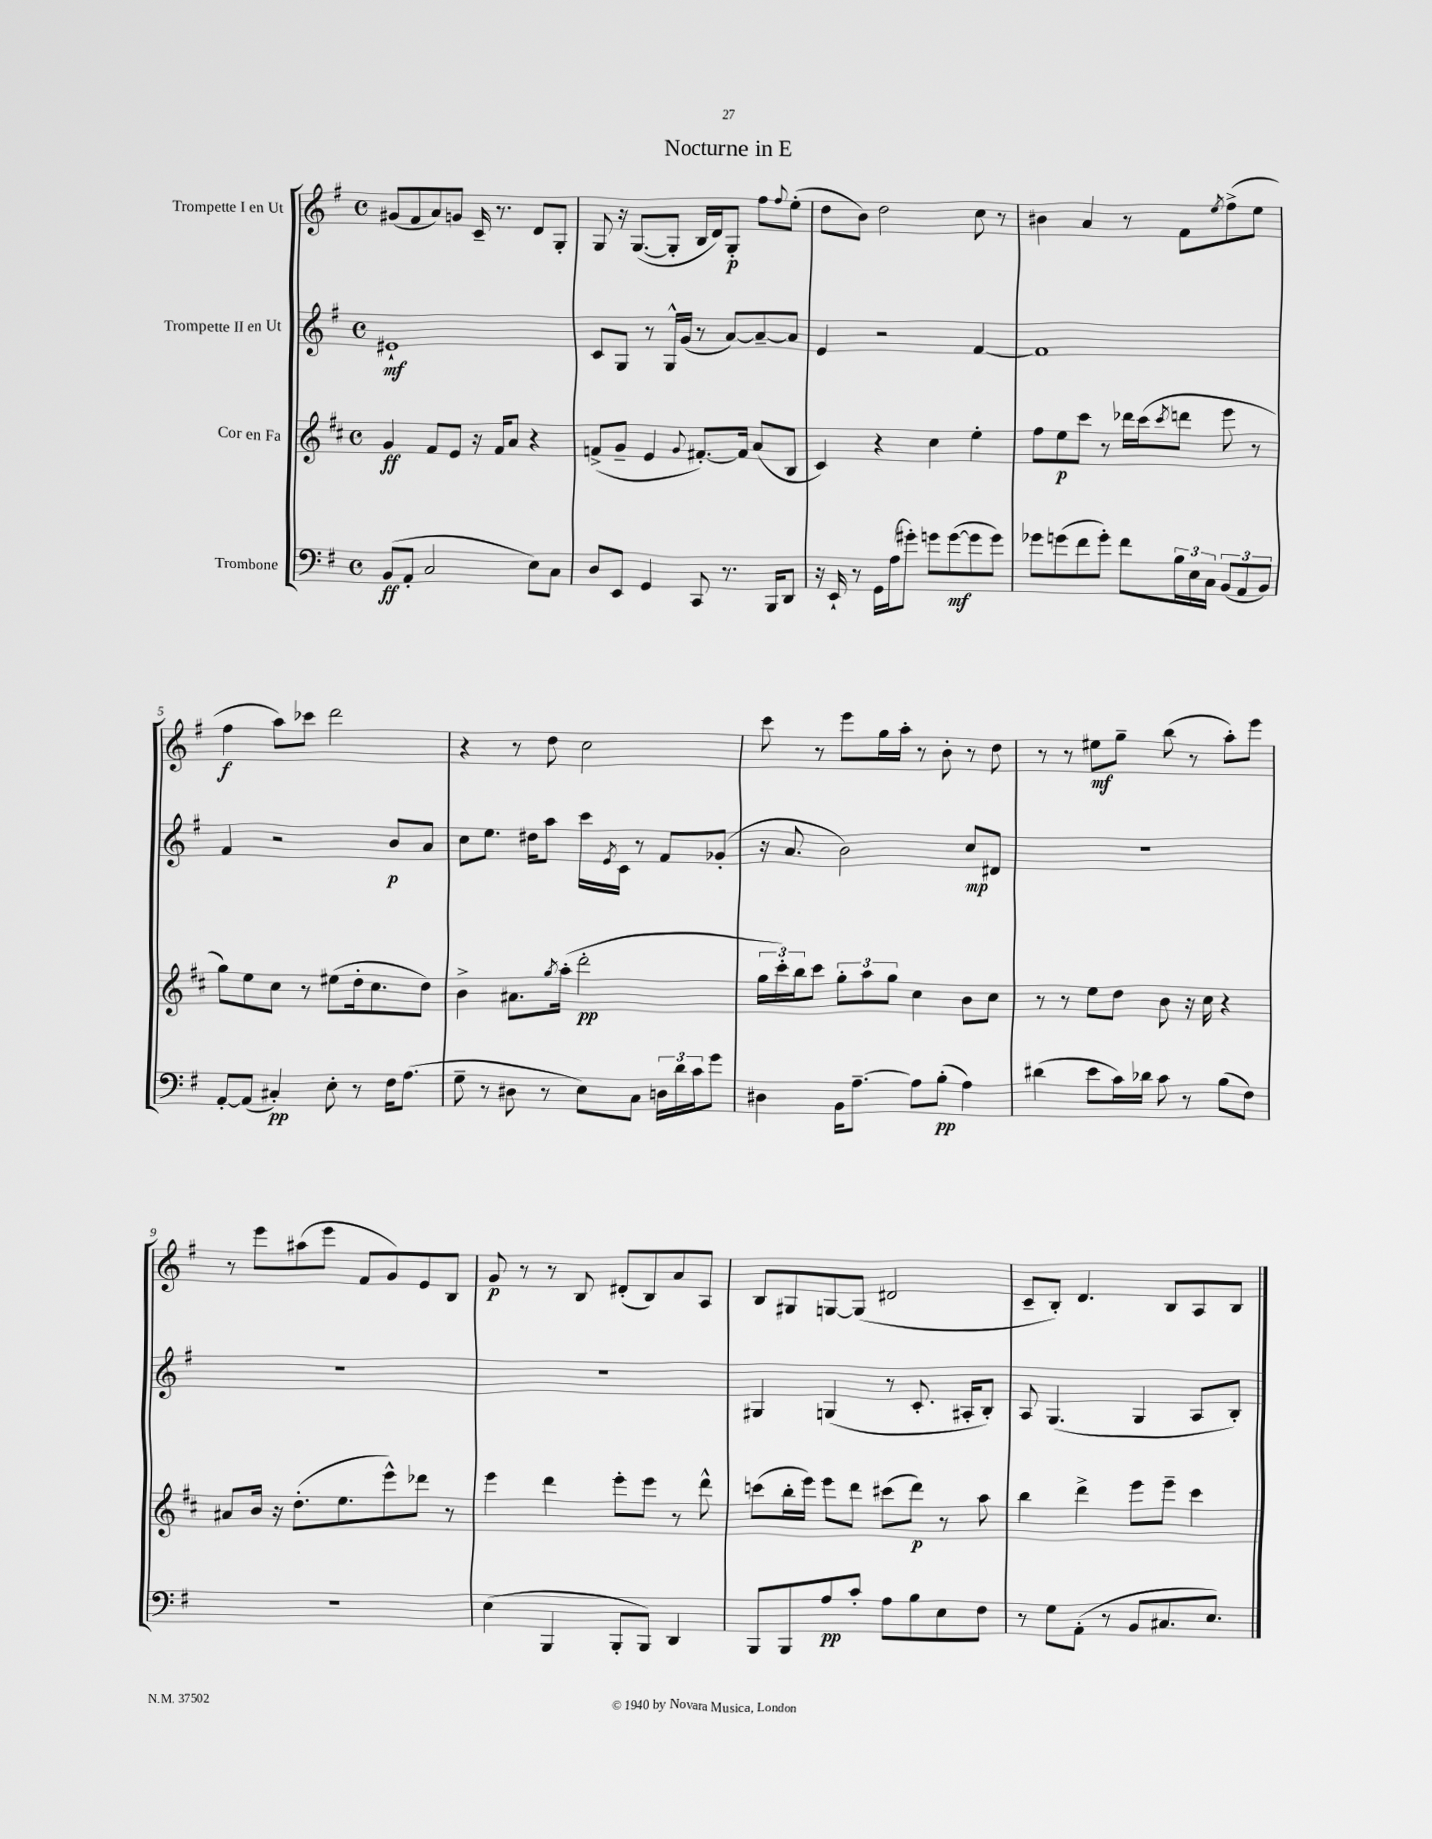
\header { title = "Nocturne in E" }
<<
\new StaffGroup <<
\new Staff = "s0" \with { instrumentName = "Trompette I en Ut" } {
    \clef treble \key g \major \defaultTimeSignature \time 4/4
    gis'8( fis'8 a'8) g'8 c'16-- r8. d'8 g8-. |
    g8 r16 g8.~( g8-. b16 d'16) g8-.\p fis''8 \appoggiatura { fis''8 } e''8-.( |
    d''8 b'8) d''2 c''8 r8 |
    bis'4 a'4 r8 fis'8 \acciaccatura { e''8 } fis''8->( e''8 |
    fis''4\f a''8) ces'''8 d'''2 |
    r4 r8 d''8 c''2 |
    c'''8 r8 e'''8 g''16 a''16-. r8 b'8-. r8 d''8 |
    r8 r8 eis''8\mf g''8-- b''8( r8 a''8-.) e'''8 |
    r8 e'''8 ais''8( e'''8 fis'8 g'8) e'8 b8 |
    g'8\p r8 r8 b8 dis'8-.( b8) a'8 a8 |
    b8 gis8 g8~ g8( dis'2 |
    c'8-- b8-.) d'4. b8 a8 b8 \bar "|." |
}
\new Staff = "s1" \with { instrumentName = "Trompette II en Ut" } {
    \clef treble \key g \major \defaultTimeSignature \time 4/4
    eis'1-!\mf |
    c'8 g8 r8 g16-^ g'16( r8 a'8~) a'8~-- a'8 |
    e'4 r2 fis'4~ |
    fis'1 |
    fis'4 r2 b'8\p a'8 |
    c''8 e''8. dis''16 a''8 c'''16 \acciaccatura { e'8 } c'16 r8 fis'8 ges'8-.( |
    r16 a'8. b'2) c''8\mp dis'8 |
    R1 |
    R1 |
    R1 |
    gis4 g4( r8 c'8.-. ais16-. b8-.) |
    a8 g4.( g4 a8 b8-.) \bar "|." |
}
\new Staff = "s2" \with { instrumentName = "Cor en Fa" } {
    \clef treble \key d \major \defaultTimeSignature \time 4/4
    g'4\ff fis'8 e'8 r16 fis'16 a'8 r4 |
    f'8->( g'8-- e'4 \appoggiatura { g'8 } fis'8.~-.) fis'16 a'8( b8 |
    cis'4) r4 cis''4 e''4-. |
    fis''8 e''8\p cis'''8 r8 des'''16 cis'''16( \acciaccatura { cis'''8 } d'''8 e'''8 r8 |
    g''8) e''8 cis''8 r8 eis''8( d''16-. cis''8. d''8) |
    b'4-> ais'8. \acciaccatura { g''8 } a''16-.( d'''2-.\pp |
    \tuplet 3/2 { g''16 cis'''16-.) b''16 } cis'''8 \tuplet 3/2 { g''8-. a''8 g''8 } cis''4 b'8 cis''8 |
    r8 r8 e''8 d''8 b'8 r16 cis''16 r4 |
    ais'8 b'16 r16 d''8.-.( e''8. e'''8-^) des'''8 r8 |
    e'''4 d'''4 e'''8-. e'''8 r8 d'''8-^ |
    c'''8( b''16-. e'''16) e'''8 d'''8 cis'''8( d'''8\p) r8 a''8 |
    b''4 d'''4-> e'''8 e'''8-- cis'''4 \bar "|." |
}
\new Staff = "s3" \with { instrumentName = "Trombone" } {
    \clef bass \key g \major \defaultTimeSignature \time 4/4
    b,8\ff( a,8-. c2 e8) c8 |
    d8 e,8 g,4 c,8 r8. b,,16 d,8 |
    r16 e,16-! r8 g,16 a16( gis'8-.) g'8 g'8~\mf( g'8 g'8) |
    ges'8 g'8( fis'8 g'8-.) fis'8 \tuplet 3/2 { b16 e16 c16 } \tuplet 3/2 { b,8( a,8 b,8) } |
    a,8~-. a,8( cis4-.\pp) e8-. r8 fis16 a8.( |
    g8-- r8 dis8 r8 e8) c8 \tuplet 3/2 { d16 d'16 c'16 } g'8 |
    dis4 b,16 a8.~-- a8 b8-.\pp( a4) |
    dis'4( e'8 c'16) des'16 c'8 r8 b8( fis8) |
    R1 |
    e4( b,,4 b,,8-. b,,8) d,4 |
    b,,8 b,,8 a8\pp c'8-. a8 b8 e8 fis8 |
    r8 g8 a,8-.( r8 b,8 cis8. e8.) \bar "|." |
}
>>
>>
